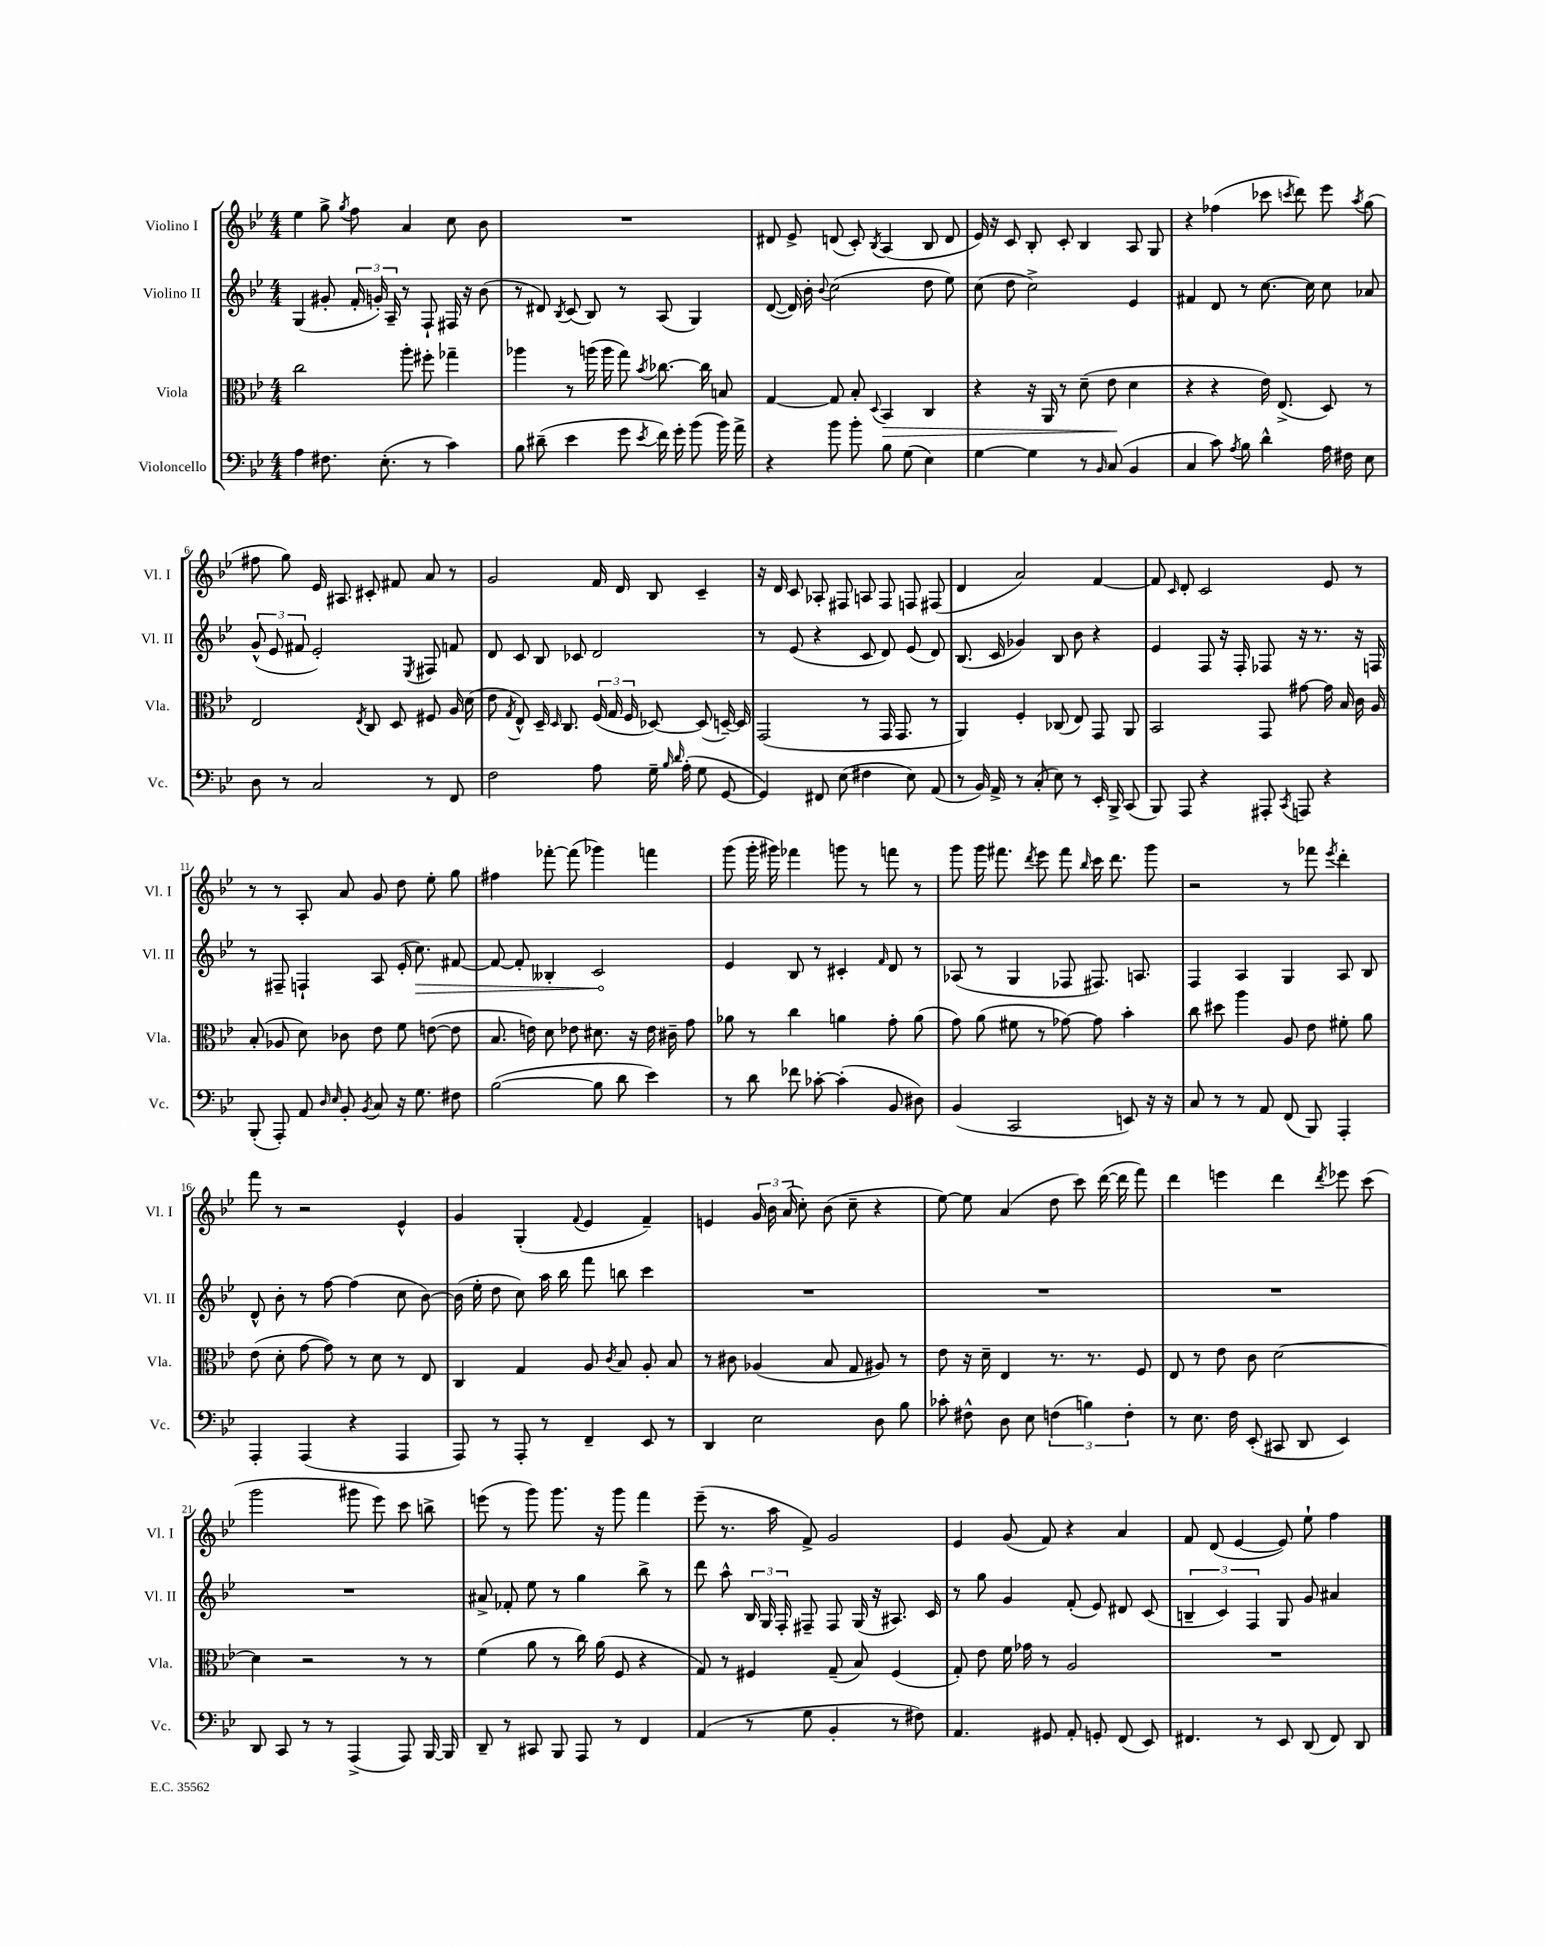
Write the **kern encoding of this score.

**kern	**kern	**dynam	**kern	**dynam	**kern
*part4	*part3	*part3	*part2	*part2	*part1
*staff4	*staff3	*staff3	*staff2	*staff2	*staff1
*I"Violoncello	*I"Viola	*	*I"Violino II	*	*I"Violino I
*I'Vc.	*I'Vla.	*	*I'Vl. II	*	*I'Vl. I
*clefF4	*clefC3	*	*clefG2	*	*clefG2
*k[b-e-]	*k[b-e-]	*	*k[b-e-]	*	*k[b-e-]
*M4/4	*M4/4	*	*M4/4	*	*M4/4
=1	=1	=1	=1	=1	=1
4A\	2cc\	.	(4G/	.	4ee-\
8.F#X\	.	.	8g#X'/	.	8gg^\
.	.	.	.	.	8qgg/
.	.	.	24f'/	.	8ff\
.	.	.	24gn'/)	.	.
(8.E-'\	.	.	.	.	.
.	.	.	24A~/	.	.
.	8aa'\	.	8r	.	4a/
8r	8ff#X'\	.	8F`/	.	.
4c\)	4gg-X~\	.	16F#X/	.	8cc\
.	.	.	16r	.	.
.	.	.	(8b-\	.	8b-\
=2	=2	=2	=2	=2	=2
8B-\	4aa-X\	.	8r	.	1r
(8d#X~\	.	.	8d#X/)	.	.
.	.	.	8qB-/	.	.
4e-\	8r	.	(8c/	.	.
.	(16aan\	.	8B-/)	.	.
.	16aa\	.	.	.	.
8g\	8gg\)	.	8r	.	.
8qe-/	8qb-/	.	.	.	.
16f\)	[8.cc-X\	.	(8A/	.	.
16g'\	.	.	.	.	.
(8b-\	.	.	4G/)	.	.
.	16cc-\]	.	.	.	.
16b-\)	8Bn/	.	.	.	.
16a^\	.	.	.	.	.
=3	=3	=3	=3	=3	=3
4r	[4G/	.	([8d/	.	8d#X/
.	.	.	16d/])	.	8e-^/
.	.	.	16b-'\	.	.
.	.	.	8qqb-/	.	.
8b-\	8G/]	.	(2cc\	.	(8dn/
8b-'\	8B-'/	.	.	.	8c'/)
.	8qqD/	.	.	.	8qB-/
!	!	!LO:HP:b	!	!	!
8B-\	4BB-/	>	.	.	(4A/
(8G\	.	.	.	.	.
4E-\)	4C/	.	8dd\	.	8B-/
.	.	.	8ee-\)	.	8d/
=4	=4	=4	=4	=4	=4
[4G\	4r	.	(8cc\	.	16e-/)
.	.	.	.	.	16r
.	.	.	8dd\	.	8c/
4G\]	16r	.	2cc^\)	.	8B-'/
.	16AA/	.	.	.	.
.	8r	.	.	.	8c'/
8r	(8d~\	.	.	.	4B-/
16qqBB-/	.	.	.	.	.
(8C/	8e-\	.	.	.	.
4BB-/	4d\	]	4e-/	.	8A/
.	.	.	.	.	8G/
=5	=5	=5	=5	=5	=5
4C/	4r	.	4f#X/	.	4r
8c\)	4r	.	8d/	.	(4ff-X\
8qA/	.	.	.	.	.
8B-\	.	.	8r	.	.
4d^^\	16e-\)	.	[8.cc\	.	8ccc-X\
.	(8.E-^/	.	.	.	.
.	.	.	.	.	8qcccn/
.	.	.	.	.	8ddd\)
.	.	.	16cc\]	.	.
16A\	8D/)	.	8cc\	.	8eee-\
16F#X\	.	.	.	.	.
.	.	.	.	.	8qaa/
8E-\	8r	.	8a-X/	.	(8gg\
!!LO:LB:g=z
=6	=6	=6	=6	=6	=6
8D\	2E-/	.	(12g^^/	.	8ff#X\
.	.	.	12e-/	.	.
8r	.	.	.	.	8gg\)
.	.	.	12f#X/	.	.
2C/	.	.	2e-'/)	.	16e-/
.	.	.	.	.	8.A#X/
.	8qE-/	.	.	.	.
.	8C/	.	.	.	8c#X'/
.	8D/	.	.	.	8f#X/
.	.	.	8qE-/	.	.
8r	8F#X/	.	8F#X/	.	8a/
8FF/	16A/	.	8fn/	.	8r
.	(16d\	.	.	.	.
=7	=7	=7	=7	=7	=7
2F\	8e-\	.	8d/	.	2g/
.	8qG/	.	.	.	.
.	8E-^^/)	.	8c/	.	.
.	16D~/	.	8B-/	.	.
.	16qqD/	.	.	.	.
.	8.C/	.	.	.	.
.	.	.	8c-X/	.	.
8A\	(24F/	.	2d/	.	16f/
.	24G/	.	.	.	.
.	.	.	.	.	16d/
.	24F/	.	.	.	.
16G~\	[8D-X/)	.	.	.	8B-/
16qqB-/	.	.	.	.	.
16qqd/	.	.	.	.	.
(16A'\	.	.	.	.	.
8G\	(8D-/]	.	.	.	4c~/
[8GG/	[16Dn~/)	.	.	.	.
.	16D/]	.	.	.	.
=8	=8	=8	=8	=8	=8
4GG/])	(2GG/	.	8r	.	16r
.	.	.	.	.	16d/
.	.	.	(8e-/	.	8c/
8FF#X/	.	.	4r	.	8A-X'/
(8E-\	.	.	.	.	8F#X/
4F#X\	8r	.	8c/	.	8An/
.	16GG/	.	8d/)	.	8F#/
.	8.GG/	.	.	.	.
8E-\)	.	.	(8e-/	.	8Fn/
(8AA/	8r	.	8d/)	.	(8F#X/
=9	=9	=9	=9	=9	=9
8r	4AA/)	.	(8.B-/	.	4d/
16BB-/)	.	.	.	.	.
16AA^/	.	.	16c/	.	.
8r	4F'/	.	4g-X/)	.	2a/)
(8C'/	.	.	.	.	.
8E-\)	(8C-X/	.	8B-/	.	.
8r	8E-/)	.	8b-\	.	.
16EE-'/	8GG/	.	4r	.	[4f/
16BBB-^/	.	.	.	.	.
(8CC/	8AA/	.	.	.	.
=10	=10	=10	=10	=10	=10
8BBB-/)	2BB-/	.	4e-/	.	8f/]
.	.	.	.	.	16qqc/
8AAA/	.	.	.	.	8d'/
4r	.	.	8F/	.	2c/
.	.	.	16r	.	.
.	.	.	16F'/	.	.
8AAA#X'/	8GG/	.	8F-X/	.	.
8qCC/	.	.	.	.	.
8AAAn/	[8g#X\	.	16r	.	.
.	.	.	8.r	.	.
4r	16g#\]	.	.	.	8e-/
.	16B-/	.	.	.	.
.	16c\	.	16r	.	8r
.	16A/	.	16Fn/	.	.
!!LO:LB:g=z
=11	=11	=11	=11	=11	=11
(8BBB-'/	(8B-'/	.	8r	.	8r
8AAA'/)	8A-X/	.	8F#X~/	.	8r
8AA/	8d\)	.	4Fn`/	.	8A'/
16qqD/	.	.	.	.	.
16qqE-/	.	.	.	.	.
8BB-'/	8c-X\	.	.	.	8a/
8qBB-/	.	.	.	.	.
8C/	8e-\	.	8A/	.	8g/
16r	8f\	.	(16e-'/	.	8dd\
!	!	!	!	!LO:HP:b	!
8.G\	.	.	8.cc\)	>	.
.	([8en\	.	.	.	8ee-'\
8F#X\	8e\]	.	[8f#X/	.	8gg\
=12	=12	=12	=12	=12	=12
([2B-\	8.B-/	.	8f#/_	.	4ff#X\
.	.	.	8f#'/]	.	.
.	16en\)	.	.	.	.
.	8d\	.	4B--X'/	.	[8fff-X'\
.	8e-X\	.	.	.	(8fff-\]
8B-\]	8.d#X\	.	2c/	.	4ggg-X\)
8d\	.	.	.	.	.
.	16r	.	.	.	.
4e-\)	16e-\	.	.	.	4fffn\
.	16c#X~\	.	.	.	.
.	8g\	.	.	.	.
.	.	.	.	]	.
=13	=13	=13	=13	=13	=13
8r	8a-X\	.	4e-/	.	(8ggg\
8d\	8r	.	.	.	16ggg'\
.	.	.	.	.	16ggg#X\)
8f-X\	4cc\	.	8B-/	.	4fff-X\
[8c-X'\	.	.	8r	.	.
(4c-'\]	4an\	.	4c#X'/	.	8gggn\
.	.	.	.	.	8r
.	.	.	16qqf/	.	.
8BB-/	8g'\	.	8d/	.	8fffn\
8D#X\)	(8a\	.	8r	.	8r
=14	=14	=14	=14	=14	=14
(4BB-/	8g\)	.	(8A-X/	.	8ggg\
.	(8a\	.	8r	.	16ggg\
.	.	.	.	.	8.fff#X\
2CC/	8f#X\	.	4G/	.	.
.	.	.	.	.	8qddd/
.	8r	.	.	.	8eee-\
.	[8g-X\)	.	8F-X/	.	8fff#\
.	.	.	.	.	16qqbb-/
.	8g-\]	.	8.F#X/)	.	16ccc\
.	.	.	.	.	8.ddd\
8EEn/)	4b-'\	.	.	.	.
.	.	.	8.An/	.	.
16r	.	.	.	.	8ggg\
16r	.	.	.	.	.
=15	=15	=15	=15	=15	=15
8C/	8cc\	.	4F/	.	2r
8r	8dd#X\	.	.	.	.
8r	4aa\	.	4A/	.	.
8AA/	.	.	.	.	.
(8FF/	8A/	.	4G/	.	8r
8BBB-/)	8e-\	.	.	.	8fff-X\
.	.	.	.	.	8qeee-/
4AAA'/	8f#X'\	.	8A/	.	4ddd'\
.	8a\	.	8B-/	.	.
!!LO:LB:g=z
=16	=16	=16	=16	=16	=16
4AAA'/	(8e-\	.	8d^^/	.	8fff\
.	8d'\	.	8b-'\	.	8r
(4AAA/	[8g\	.	8r	.	2r
.	8g\])	.	[8ff\	.	.
4r	8r	.	(4ff\]	.	.
.	8d\	.	.	.	.
4AAA/	8r	.	8cc\	.	4e-^^/
.	8E-/	.	[8b-\)	.	.
=17	=17	=17	=17	=17	=17
8AAA/)	4C/	.	(16b-\]	.	4g/
.	.	.	16ee-'\	.	.
8r	.	.	8dd\	.	.
8AAA'/	4G/	.	8cc\)	.	(4G'/
8r	.	.	16aa\	.	.
.	.	.	16bb-\	.	.
.	.	.	.	.	8qqf/
4FF~/	8A/	.	8fff\	.	4e-/
.	8qc/	.	.	.	.
.	8B-/	.	8bbn\	.	.
8EE-/	8A'/	.	4ccc\	.	4f~/)
8r	8B-/	.	.	.	.
=18	=18	=18	=18	=18	=18
4DD/	8r	.	1r	.	4en/
.	8c#X\	.	.	.	.
2E-\	(4A-X/	.	.	.	24g/
.	.	.	.	.	24b-\
.	.	.	.	.	(24a/
.	.	.	.	.	8cc'\)
.	8B-/	.	.	.	(8b-\
.	8G/	.	.	.	8cc~\
8D\	8A#X/)	.	.	.	4r
8B-\	8r	.	.	.	.
=19	=19	=19	=19	=19	=19
8c-X'\	8e-\	.	1r	.	[8ee-\)
8F#X^^\	16r	.	.	.	8ee-\]
.	16d~\	.	.	.	.
8D\	4E-/	.	.	.	(4a/
8E-\	.	.	.	.	.
(6Fn\	8.r	.	.	.	8dd\
.	.	.	.	.	8ccc\)
6Bn\)	.	.	.	.	.
.	8.r	.	.	.	.
.	.	.	.	.	([16ddd\
.	.	.	.	.	16ddd\]
6F'\	.	.	.	.	.
.	8F/	.	.	.	8fff\)
=20	=20	=20	=20	=20	=20
8r	8E-/	.	1r	.	4ddd\
8.E-\	8r	.	.	.	.
.	8e-\	.	.	.	4eeen\
16F\	.	.	.	.	.
(8EE-'/	8c\	.	.	.	.
8CC#X/	[2d\	.	.	.	4ddd\
8DD/	.	.	.	.	.
.	.	.	.	.	8qddd/
4EE-/)	.	.	.	.	8eee-X\
.	.	.	.	.	(8ccc\
!!LO:LB:g=z
=21	=21	=21	=21	=21	=21
8DD/	4d\]	.	1r	.	2ggg\
8CC/	.	.	.	.	.
8r	2r	.	.	.	.
8r	.	.	.	.	.
(4AAA^/	.	.	.	.	8ggg#X\
.	.	.	.	.	8eee-\)
8AAA/)	8r	.	.	.	8ccc\
[16BBB-/	8r	.	.	.	8bbn^\
16BBB-/]	.	.	.	.	.
=22	=22	=22	=22	=22	=22
8DD~/	(4f\	.	8a#X^/	.	(8eeen\
8r	.	.	8f-X'/	.	8r
8CC#X/	8a\	.	8ee-\	.	8ggg\)
8BBB-/	8r	.	8r	.	8.ggg\
8AAA/	16cc\)	.	4gg\	.	.
.	(16a\	.	.	.	16r
8r	8F/	.	.	.	8ggg\
4FF/	4r	.	8bb-^\	.	4fff\
.	.	.	8r	.	.
=23	=23	=23	=23	=23	=23
(4AA/	8G/)	.	8ddd\	.	(8eee-~\
.	8r	.	8aa^^\	.	8.r
8r	4F#X/	.	24B-/	.	.
.	.	.	24G/	.	.
.	.	.	.	.	16aa\
.	.	.	24F'/	.	.
8G\	.	.	8F#X~/	.	8f^/)
4BB-'/	(8G~/	.	8F#/	.	2g/
.	8B-/)	.	(16G/	.	.
.	.	.	16r	.	.
8r	(4F#/	.	8.A#X/)	.	.
8F#X\)	.	.	.	.	.
.	.	.	16c/	.	.
=24	=24	=24	=24	=24	=24
4.AA/	8G'/)	.	8r	.	4e-/
.	8e-\	.	8gg\	.	.
.	16f\	.	4g/	.	(8g/
.	16g-X\	.	.	.	.
8GG#X/	8r	.	.	.	8f/)
8AA'/	2A/	.	(8f'/	.	4r
8GGn'/	.	.	8e-/)	.	.
(8FF/	.	.	8d#X/	.	4a/
8EE-/)	.	.	(8c/	.	.
=25	=25	=25	=25	=25	=25
4.FF#X/	1r	.	6Bn~/	.	8f/
.	.	.	.	.	(8d/
.	.	.	6c/)	.	.
.	.	.	.	.	[4e-/
.	.	.	6F/	.	.
8r	.	.	.	.	.
8EE-/	.	.	8G/	.	8e-/])
(8DD/	.	.	8g/	.	8ee-`\
8FF#/)	.	.	4a#X/	.	4ff\
8DD/	.	.	.	.	.
==	==	==	==	==	==
*-	*-	*-	*-	*-	*-
